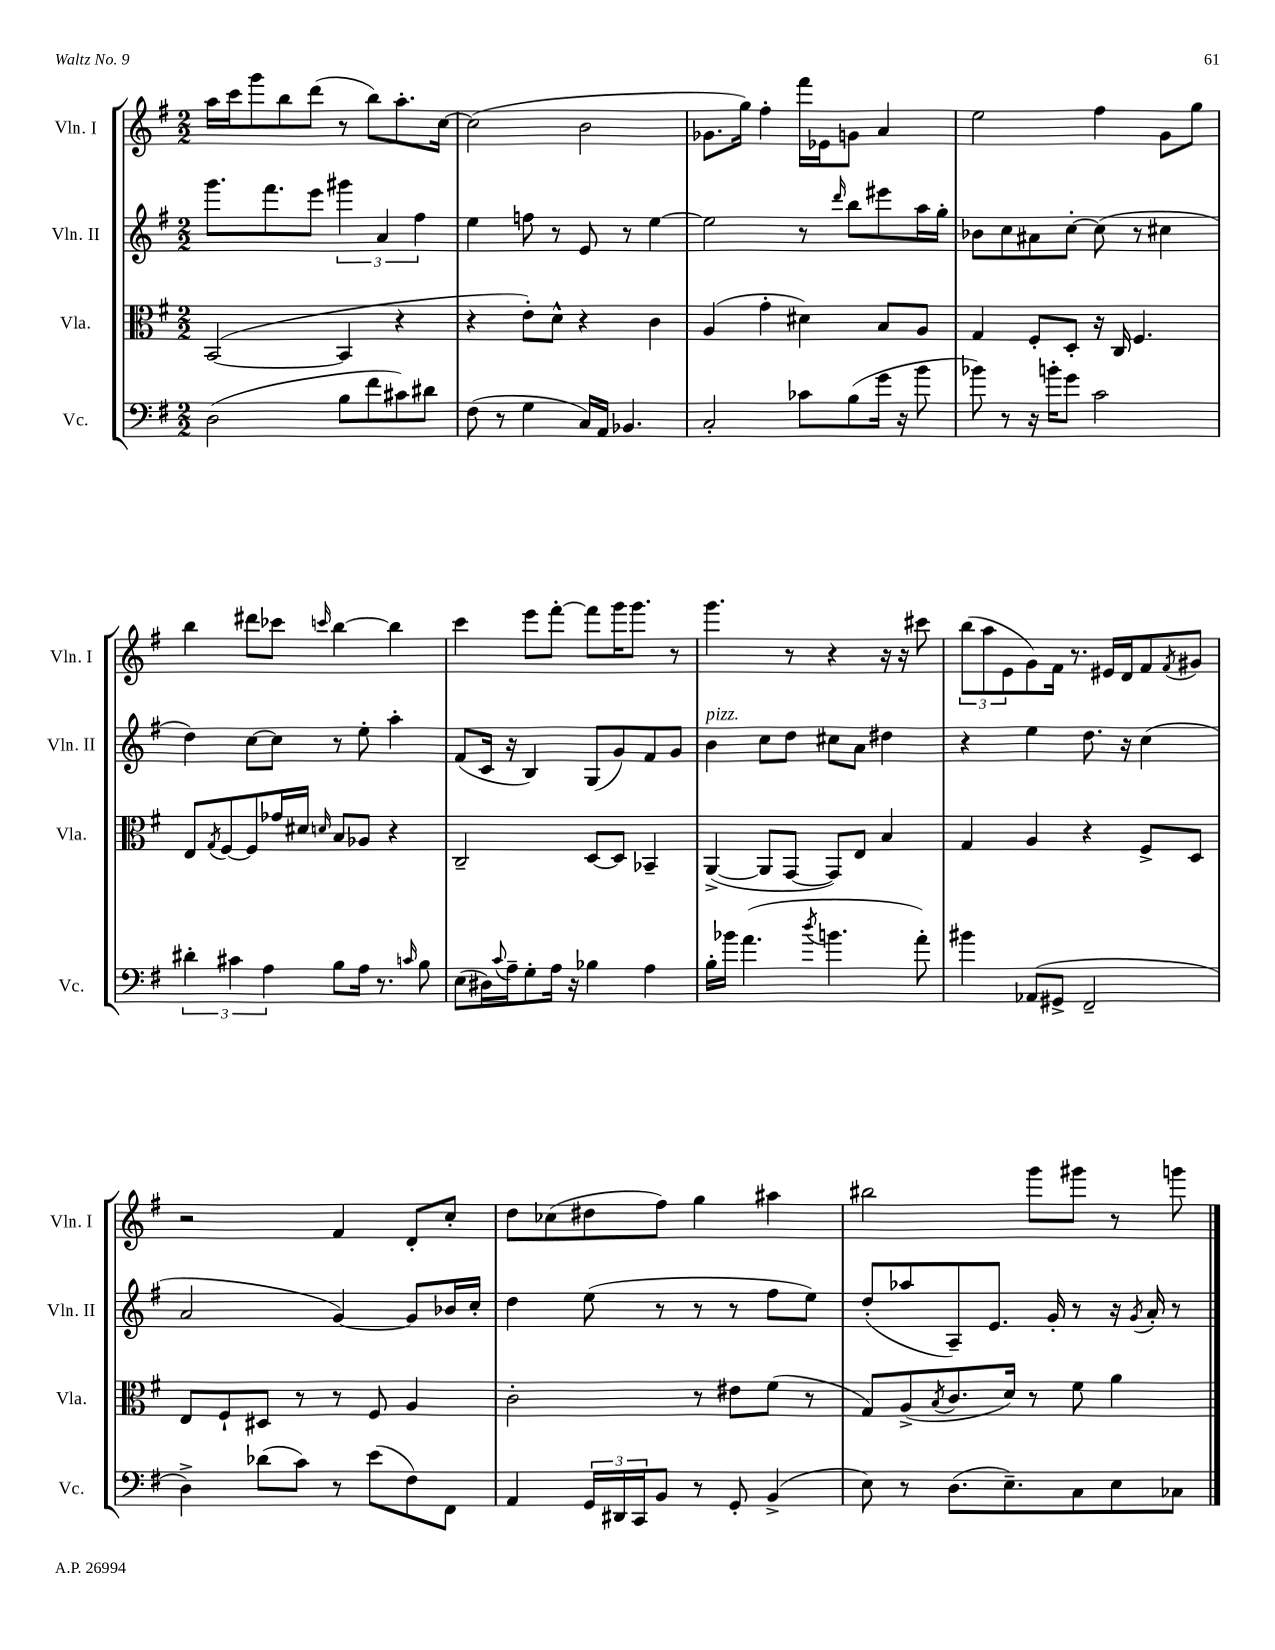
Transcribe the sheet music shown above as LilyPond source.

<<
\new StaffGroup <<
\new Staff = "s0" \with { instrumentName = "Vln. I" shortInstrumentName = "Vln. I" } {
    \clef treble \key g \major \numericTimeSignature \time 2/2
    a''16 c'''16 g'''8 b''8 d'''8( r8 b''8) a''8.-. c''16~ |
    c''2( b'2 |
    ges'8. g''16) fis''4-. fis'''16 ees'16 g'8 a'4 |
    e''2 fis''4 g'8 g''8 |
    b''4 dis'''8 ces'''8 \grace { c'''16 } b''4~ b''4 |
    c'''4 e'''8 fis'''8~-. fis'''8 g'''16 g'''8. r8 |
    g'''4. r8 r4 r16 r16 cis'''8 |
    \tuplet 3/2 { b''8( a''8 e'8 } g'8) fis'16 r8. eis'16 d'16 fis'8 \acciaccatura { fis'8 } gis'8 |
    r2 fis'4 d'8-. c''8-. |
    d''8 ces''8( dis''8 fis''8) g''4 ais''4 |
    bis''2 g'''8 gis'''8 r8 g'''8 \bar "|." |
}
\new Staff = "s1" \with { instrumentName = "Vln. II" shortInstrumentName = "Vln. II" } {
    \clef treble \key g \major \numericTimeSignature \time 2/2
    g'''8. fis'''8. e'''8 \tuplet 3/2 { gis'''4 a'4 fis''4 } |
    e''4 f''8 r8 e'8 r8 e''4~ |
    e''2 r8 \grace { d'''16 } b''8 eis'''8 a''16 g''16-. |
    bes'8 c''8 ais'8 c''8~-. c''8( r8 cis''4 |
    d''4) c''8~ c''8 r8 e''8-. a''4-. |
    fis'8( c'16 r16 b4) g8( g'8) fis'8 g'8 |
    b'4^\markup { \italic "pizz." } c''8 d''8 cis''8 a'8 dis''4 |
    r4 e''4 d''8. r16 c''4( |
    a'2 g'4~) g'8 bes'16 c''16-. |
    d''4 e''8( r8 r8 r8 fis''8 e''8) |
    d''8-.( aes''8 a8--) e'8. g'16-. r8 r16 \acciaccatura { g'8 } a'16-. r8 \bar "|." |
}
\new Staff = "s2" \with { instrumentName = "Vla." shortInstrumentName = "Vla." } {
    \clef alto \key g \major \numericTimeSignature \time 2/2
    b,2~( b,4 r4 |
    r4 e'8-.) d'8-^ r4 c'4 |
    a4( g'4-. dis'4) b8 a8 |
    g4 fis8-. d8-. r16 c16 fis4. |
    e8 \acciaccatura { g8 } fis8~ fis8 ges'16 dis'16 \grace { d'16 } b8 aes8 r4 |
    c2-- d8~ d8 bes,4-- |
    a,4~->( a,8 g,8~ g,8) e8 b4 |
    g4 a4 r4 fis8-> d8 |
    e8 fis8-! dis8 r8 r8 fis8 a4 |
    c'2-. r8 eis'8 fis'8( r8 |
    g8) a8->( \acciaccatura { b8 } c'8. d'16) r8 fis'8 a'4 \bar "|." |
}
\new Staff = "s3" \with { instrumentName = "Vc." shortInstrumentName = "Vc." } {
    \clef bass \key g \major \numericTimeSignature \time 2/2
    d2( b8 fis'8 cis'8) dis'8 |
    fis8( r8 g4 c16) a,16 bes,4. |
    c2-. ces'8 b8( g'16 r16 b'8 |
    bes'8) r8 r16 b'16-. g'8 c'2 |
    \tuplet 3/2 { dis'4-. cis'4 a4 } b8 a16 r8. \grace { c'16 } b8 |
    e8( dis16) \appoggiatura { c'8 } a16-- g8-. a16 r16 bes4 a4 |
    b16-. bes'16 a'4.( \acciaccatura { d''8 } b'4. a'8-.) |
    bis'4 aes,8( gis,8-> fis,2-- |
    d4->) des'8( c'8) r8 e'8( fis8) fis,8 |
    a,4 \tuplet 3/2 { g,16 dis,16 c,16 } b,8 r8 g,8-. b,4->( |
    e8) r8 d8.( e8.--) c8 e8 ces8 \bar "|." |
}
>>
>>
\layout { \context { \Score \remove "Bar_number_engraver" } }
